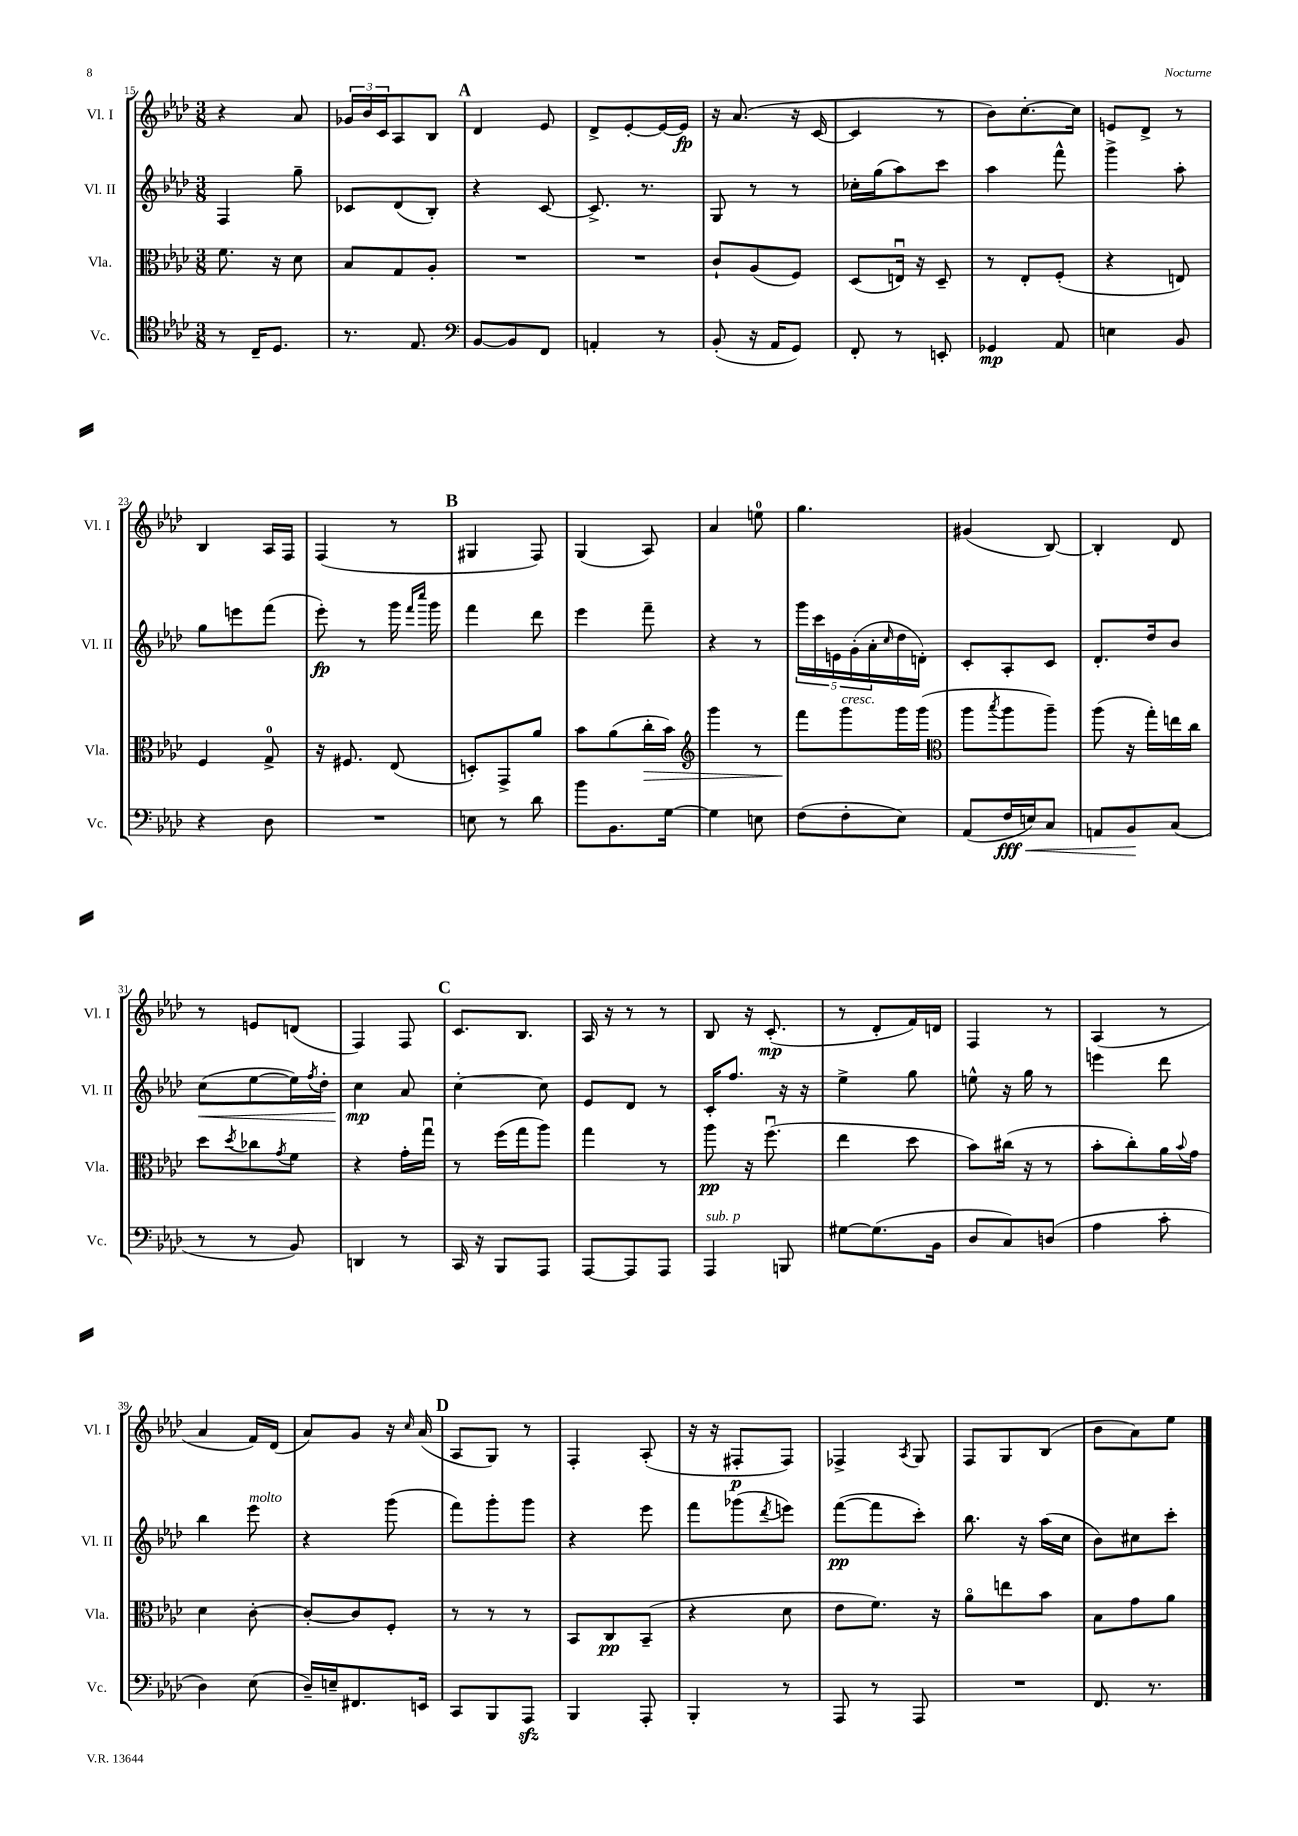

**kern	**kern	**kern	**kern
*staff4	*staff3	*staff2	*staff1
*clefC4	*clefC3	*clefG2	*clefG2
*k[b-e-a-d-]	*k[b-e-a-d-]	*k[b-e-a-d-]	*k[b-e-a-d-]
*M3/8	*M3/8	*M3/8	*M3/8
8r	8.f	4F	4r
16C~	.	.	.
8.D-	16r	.	.
.	8d-	8gg~	8a-
=	=	=	=
8.r	8B-	8c-	24g-
.	.	.	24b-
.	.	.	24c
.	8G	(8d-	8A-
8.E-	.	.	.
.	8A-'	8B-')	8B-
=	=	=	=
*clefF4	*	*	*
[8BB-	4.r	4r	4d-
8BB-]	.	.	.
8FF	.	[8c	8e-
=	=	=	=
4AA'	4.r	8.c^]	8d-^
.	.	.	[8e-'
.	.	8.r	.
8r	.	.	16e-_
.	.	.	16e-]
=	=	=	=
(8BB-'	8c`	8G	16r
.	.	.	(8.a-
16r	(8A-	8r	.
16AA-	.	.	.
8GG)	8F)	8r	16r
.	.	.	[16c
=	=	=	=
8FF'	(8D-	16cc-'	4c]
.	.	(16gg	.
8r	16Eu)	8aa-)	.
.	16r	.	.
8EE'	8D-~	8ccc	8r
=	=	=	=
4GG-	8r	4aa-	8b-)
.	8E-'	.	[8.cc'
8AA-	(8F'	8fff^^	.
.	.	.	16cc]
=	=	=	=
4E	4r	4ggg^	8e
.	.	.	8d-^
8BB-	8E)	8aa-'	8r
=	=	=	=
4r	4F	8gg	4B-
.	.	8eee	.
8D-	8G^	(8fff	16A-
.	.	.	16F
=	=	=	=
4.r	16r	8eee-')	(4F
.	8.F#	.	.
.	.	8r	.
.	(8E-	16ggg	8r
.	.	16qqfff	.
.	.	16qqcccc	.
.	.	16ggg	.
=	=	=	=
8E	8D')	4fff	4G#
8r	8GG^	.	.
8d-	8a-	8ddd-	8F)
=	=	=	=
8b-	8b-	4eee-	(4G
8.BB-	(8a-	.	.
.	16cc'	8fff~	8A-)
[16G	16b-)	.	.
=	=	=	=
*	*clefG2	*	*
4G]	4ggg	4r	4a-
8E	8r	8r	8ee
=	=	=	=
(8F	8fff	20ggg	4.gg
.	.	20ccc	.
.	.	20e	.
8F'	8ggg	.	.
.	.	(20g'	.
.	.	20a-'	.
.	.	16qqcc	.
8E-)	16ggg	16dd-	.
.	(16ggg	16d')	.
=	=	=	=
*	*clefC3	*	*
(8AA-	8aa-	8c'	(4g#
.	8qbb-	.	.
16F	8aa-	8A-'	.
16E)	.	.	.
8C	8aa-~)	8c	[8B-)
=	=	=	=
8AA	(8aa-	8.d-'	4B-']
8BB-	16r	.	.
.	16gg')	16dd-	.
(8C	16ee	8b-	8d-
.	16cc	.	.
=	=	=	=
8r	8dd-	(8cc	8r
.	8qdd-	.	.
8r	8cc-	[8ee-	8e
.	8qg	.	.
8BB-)	8f	16ee-])	(8d
.	.	8qff	.
.	.	16dd-'	.
=	=	=	=
4DD	4r	4cc	4F)
8r	16g'	8a-	8F
.	16ggu	.	.
=	=	=	=
16CC	8r	[4cc'	8.c
16r	.	.	.
8BBB-	(16ff	.	.
.	16gg	.	8.B-
8AAA-	8aa-)	8cc]	.
=	=	=	=
[8AAA-	4gg	8e-	16A-
.	.	.	16r
8AAA-]	.	8d-	8r
8AAA-	8r	8r	8r
=	=	=	=
4AAA-	8aa-	16c'	8B-
.	.	8.ff	.
.	16r	.	16r
.	(8.ffu	.	(8.c'
8BBB	.	16r	.
.	.	16r	.
=	=	=	=
[8G#	4ee-	4ee-^	8r
(8.G#]	.	.	8d-'
.	8dd-	8gg	16f)
16BB-	.	.	16d
=	=	=	=
8D-	8b-)	8ee^^	4F
8C)	(16cc#	16r	.
.	16r	16gg	.
(8D	8r	8r	8r
=	=	=	=
4A-	8b-'	4eee	(4A-
.	8cc')	.	.
8c'	16a-	8ddd-	8r
.	8qqb-	.	.
.	16g	.	.
=	=	=	=
4D-)	4d-	4bb-	4a-
(8E-	[8c'	8eee-	16f)
.	.	.	(16d-
=	=	=	=
16D-~)	8c'_	4r	8a-)
16E~	.	.	.
8.FF#	8c]	.	8g
.	8F'	(8ggg	16r
.	.	.	16qqcc
16EE	.	.	(16a-
=	=	=	=
8CC	8r	8fff)	8A-
8BBB-	8r	8ggg'	8G)
8AAA-	8r	8ggg	8r
=	=	=	=
4BBB-	8BB-	4r	4F'
.	8C	.	.
8AAA-'	(8BB-~	8eee-	(8A-'
=	=	=	=
4BBB-'	4r	8fff	16r
.	.	.	16r
.	.	(8ggg-	8F#'
.	.	8qddd-	.
8r	8d-	8eee)	8F#)
=	=	=	=
8AAA-	8e-	([8fff	4F-^
8r	8.f)	8fff]	.
.	.	.	8qA-
8AAA-	.	8ccc')	8G
.	16r	.	.
=	=	=	=
4.r	8a-o	8.bb-	8F
.	8ee	.	8G
.	.	16r	.
.	8b-	(16aa-	(8B-
.	.	16cc	.
=	=	=	=
8.FF	8B-	8b-)	8b-
.	8g	8cc#	8a-)
8.r	.	.	.
.	8a-	8ccc'	8ee-
==	==	==	==
*-	*-	*-	*-
